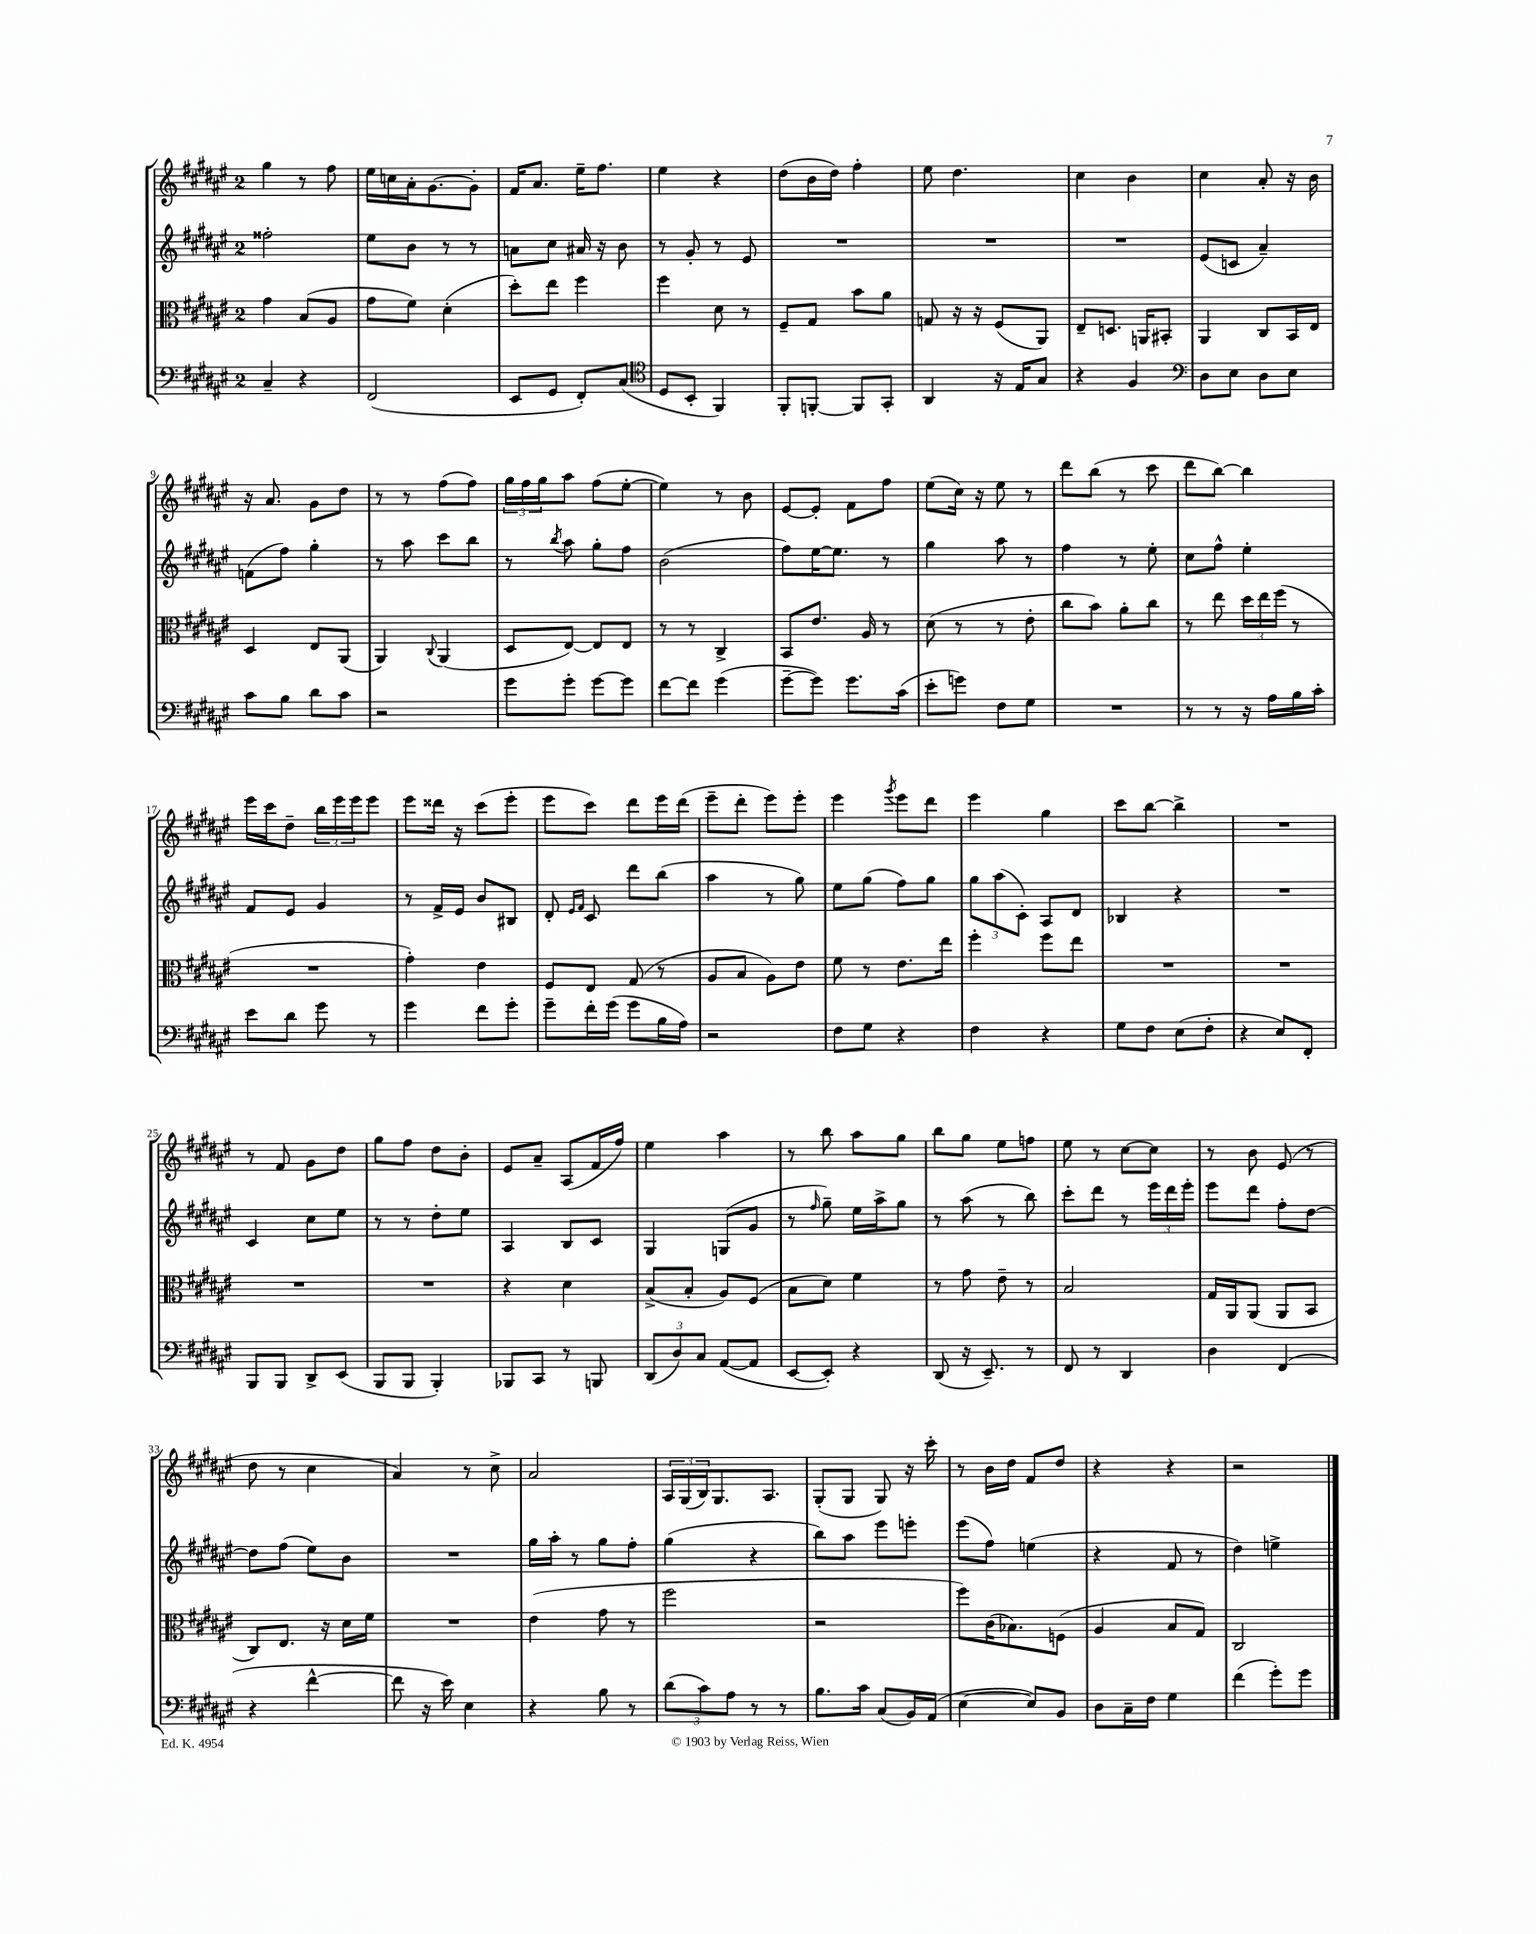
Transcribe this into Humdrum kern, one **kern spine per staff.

**kern	**kern	**kern	**kern
*staff4	*staff3	*staff2	*staff1
*clefF4	*clefC3	*clefG2	*clefG2
*k[f#c#g#d#a#e#]	*k[f#c#g#d#a#e#]	*k[f#c#g#d#a#e#]	*k[f#c#g#d#a#e#]
*M2/4	*M2/4	*M2/4	*M2/4
4C#~	4g#	2ff##'	4gg#
4r	(8B	.	8r
.	8A#	.	8ff#
=	=	=	=
(2FF#	8g#	8ee#	16ee#
.	.	.	16cc
.	8f#)	8b	16a#'
.	.	.	[8.g#
.	(4d#'	8r	.
.	.	8r	8g#']
=	=	=	=
8EE#	8dd#')	8a	16f#
.	.	.	8.a#
8GG#	8ee#	8cc#	.
8FF#')	4ff#	16a#	16ee#~
.	.	16r	8.ff#
(8C#	.	8b	.
=	=	=	=
*clefC4	*	*	*
8D#	4ff#	8r	4ee#
8BB'	.	8g#'	.
4FF#)	8d#	8r	4r
.	8r	8e#	.
=	=	=	=
8FF#'	8F#~	2r	(8dd#
[8FF'	8G#	.	16b
.	.	.	16dd#)
8FF]	8b	.	4ff#'
8GG#'	8a#	.	.
=	=	=	=
4AA#	8G	2r	8ee#
.	16r	.	4.dd#
.	16r	.	.
16r	(8F#	.	.
16E#	.	.	.
8G#	8AA#)	.	.
=	=	=	=
4r	8E#~	2r	4cc#
.	8.D	.	.
4F#	.	.	4b
.	16AA	.	.
.	8BB#'	.	.
=	=	=	=
*clefF4	*	*	*
8D#	4AA#	(8e#	4cc#
8E#	.	8c	.
8D#	8C#	4a#~)	8a#'
8E#	16BB	.	16r
.	16E#	.	16b
=	=	=	=
8c#	4D#	(8f	16r
.	.	.	8.a#
8B	.	8ff#)	.
8d#	8E#	4gg#'	8g#
8c#	(8AA#	.	8dd#
=	=	=	=
2r	4AA#)	8r	8r
.	.	8aa#	8r
.	8qqC#	.	.
.	(4AA#	8ccc#	(8ff#
.	.	8bb	8ff#)
=	=	=	=
8g#	8D#	8r	24gg#
.	.	.	24ff#
.	.	.	24gg#
.	.	8qbb	.
8g#'	[8E#)	8aa#	8aa#
[8g#	8E#]	8gg#'	(8ff#
8g#]	8E#	8ff#	[8ee#'
=	=	=	=
[8f#	8r	(2b	4ee#])
8f#]	8r	.	.
(4g#	4C#^	.	8r
.	.	.	8b
=	=	=	=
[8g#~	8BB	8ff#)	[8e#
8g#])	8.e#	[16ee#	8e#']
.	.	8.ee#]	.
8.g#	.	.	8f#
.	16A#	.	.
.	8r	8r	8ff#
(16c#	.	.	.
=	=	=	=
8e#'	(8d#	4gg#	(8ee#
8g)	8r	.	16cc#)
.	.	.	16r
8F#	8r	8aa#	8ee#
8G#	8e#'	8r	8r
=	=	=	=
2r	8cc#	4ff#	8ddd#
.	8b)	.	(8bb
.	8a#'	8r	8r
.	8cc#	8ee#'	8ccc#
=	=	=	=
8r	8r	8cc#	8ddd#
8r	8ee#	8ff#^^	[8bb)
16r	24dd#	4ee#'	4bb]
.	24ee#	.	.
16A#	.	.	.
.	(24ff#	.	.
16B	8r	.	.
16c#'	.	.	.
=	=	=	=
8e#	2r	8f#	16eee#
.	.	.	16ccc#
8d#	.	8e#	8dd#~
8g#	.	4g#	24bb
.	.	.	24eee#
.	.	.	24eee#
8r	.	.	8eee#
=	=	=	=
4g#	4g#')	8r	8eee#
.	.	16f#^	16ddd##
.	.	16e#	16r
8f#	4e#	8b	(8ccc#
8g#'	.	8B#	8eee#'
=	=	=	=
8g#~	8F#	8d#'	8eee#
.	.	16qqe#	.
.	.	16qqf#	.
16f#'	8E#	8c#	8ccc#)
(16g#	.	.	.
8g#	(8G#	8ddd#	8ddd#
16B	8r	(8bb	16eee#
16A#)	.	.	(16ddd#
=	=	=	=
2r	8A#	4aa#	8eee#~
.	8B	.	8ddd#'
.	8A#)	8r	8eee#)
.	8e#	8gg#)	8eee#'
=	=	=	=
8F#	8f#	8ee#	4eee#
8G#	8r	(8gg#	.
.	.	.	8qggg#
4r	8.e#	8ff#)	8eee#
.	.	8gg#	8ddd#
.	16ee#	.	.
=	=	=	=
4F#	4ff#'	12gg#	4eee#
.	.	(12aa#	.
.	.	12c#')	.
4r	8ff#	8A#	4gg#
.	8ee#	8d#	.
=	=	=	=
8G#	2r	4B-	8ccc#
8F#	.	.	[8bb
(8E#	.	4r	4bb^]
8F#'	.	.	.
=	=	=	=
4r	2r	2r	2r
8E#)	.	.	.
8FF#'	.	.	.
=	=	=	=
8BBB	2r	4c#	8r
8BBB	.	.	8f#
8DD#^	.	8cc#	8g#
(8EE#	.	8ee#	8dd#
=	=	=	=
8BBB	2r	8r	8gg#
8BBB	.	8r	8ff#
4BBB')	.	8dd#'	8dd#
.	.	8ee#	8b'
=	=	=	=
8BBB-	4r	4A#	8e#
8CC#	.	.	8a#~
8r	4d#	8B	(8A#
8BBB	.	8c#	16f#
.	.	.	16ff#)
=	=	=	=
(12DD#	(8B^	4G#	4ee#
12D#)	.	.	.
.	8B'	.	.
12C#	.	.	.
([8AA#	8A#)	(8G	4aa#
8AA#]	(8F#	8g#	.
=	=	=	=
[8EE#	8B	8r	8r
.	.	16qqff#	.
8EE#'])	8d#)	8gg#~)	8bb
4r	4f#	16ee#	8aa#
.	.	16aa#^	.
.	.	8gg#	8gg#
=	=	=	=
(8DD#	8r	8r	8bb
16r	8g#	(8aa#	8gg#
8.EE#~)	.	.	.
.	8e#~	8r	8ee#
8r	8r	8bb)	8ff
=	=	=	=
8FF#	2B	8ccc#'	8ee#
8r	.	8ddd#	8r
4DD#	.	8r	[8cc#
.	.	24eee#	8cc#]
.	.	24ddd#	.
.	.	24eee#'	.
=	=	=	=
4D#	16G#	8eee#	8r
.	16AA#	.	.
.	(8AA#	8ddd#	8b
(4FF#	8AA#	8ff#'	(8e#
.	8BB	[8dd#	8r
=	=	=	=
4r	8C#)	8dd#]	8dd#
.	8.E#	(8ff#	8r
[4f#^^	.	8ee#)	4cc#
.	16r	.	.
.	16d#	8b	.
.	16f#	.	.
=	=	=	=
8f#]	2r	2r	4a#)
16r	.	.	.
16e#)	.	.	.
4E#	.	.	8r
.	.	.	8cc#^
=	=	=	=
4r	(4e#	16gg#	2a#
.	.	16aa#'	.
.	.	8r	.
8B	8g#	8gg#	.
8r	8r	8ff#'	.
=	=	=	=
(12d#	2ff#	(4gg#	24A#
.	.	.	(24G#
12c#)	.	.	24B)
.	.	.	8.G#
12A#	.	.	.
8r	.	4r	.
.	.	.	8.A#
8r	.	.	.
=	=	=	=
8.B	2r	8bb)	(8G#'
.	.	8aa#	8G#
16c#	.	.	.
(8C#	.	8eee#	8G#)
16BB)	.	8eee'	16r
(16AA#	.	.	16ccc#'
=	=	=	=
[4E#	8ff#)	(8eee#	8r
.	(16c#	8ff#)	16b
.	8.B-)	.	16dd#
8E#])	.	(4ee	8f#
8BB	(8F	.	8dd#
=	=	=	=
8D#	4A#	4r	4r
16C#~	.	.	.
16F#	.	.	.
4G#	8B	8f#	4r
.	8G#)	8r	.
=	=	=	=
(4f#	2C#	4dd#)	2r
8g#')	.	4ee^	.
8g#	.	.	.
==	==	==	==
*-	*-	*-	*-
